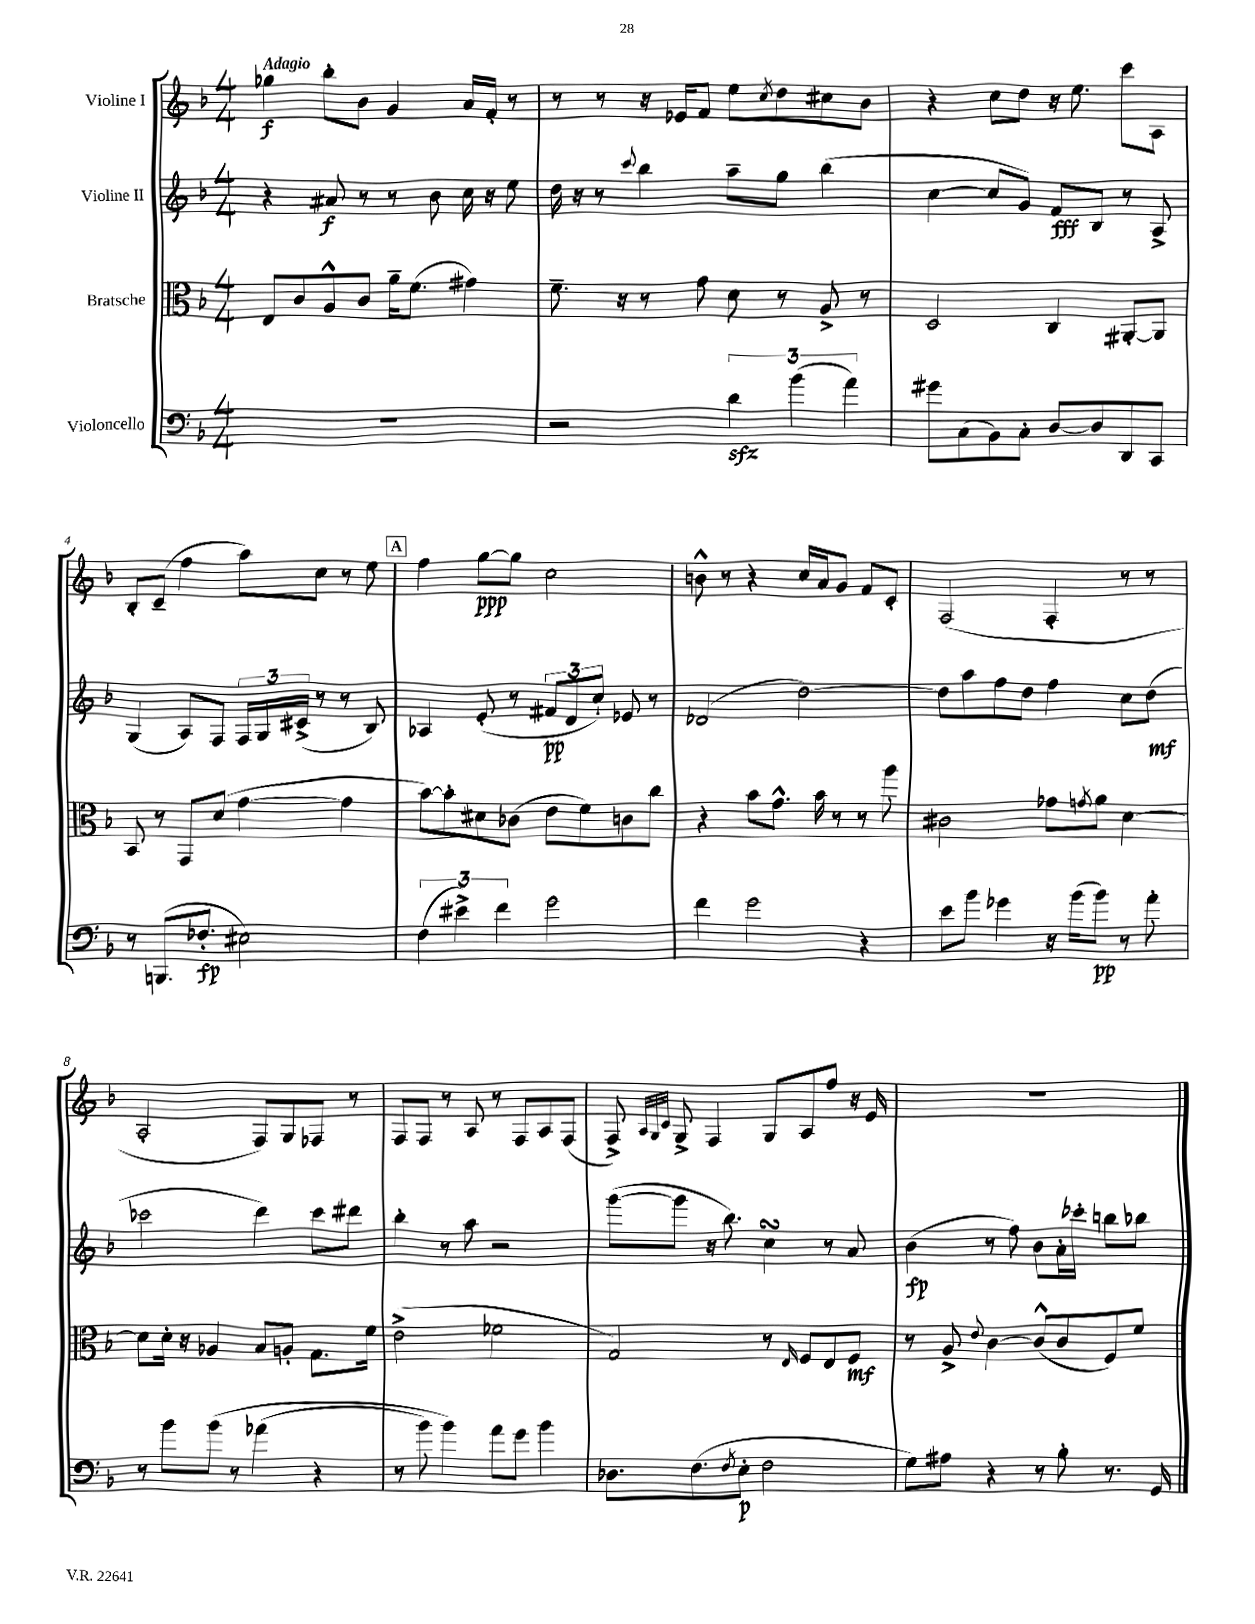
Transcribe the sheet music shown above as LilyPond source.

<<
\new StaffGroup <<
\new Staff = "s0" \with { instrumentName = "Violine I" } {
    \clef treble \key f \major \numericTimeSignature \time 4/4 \tempo "Adagio"
    ges''4\f bes''8-. bes'8 g'4 a'16 f'16-. r8 |
    r8 r8 r16 ees'16 f'8 e''8 \acciaccatura { c''8 } d''8 cis''8 bes'8 |
    r4 c''8 d''8 r16 e''8. c'''8 a8 |
    bes8-. c'8--( f''4 a''8) c''8 r8 e''8 |
    \mark \markup { \box "A" } f''4 g''8~\ppp g''8 c''2 |
    b'8-^ r8 r4 c''16 a'16 g'8 f'8 c'8-. |
    f2( f4-. r8 r8 |
    a2-. f8) g8 fes8 r8 |
    f8 f8 r8 a8 r8 f8 a8 f8( |
    f8->) \grace { a32 g32 c'32 } g8-> f4 g8 a8 f''8 r16 e'16 |
    R1 \bar "|." |
}
\new Staff = "s1" \with { instrumentName = "Violine II" } {
    \clef treble \key f \major \numericTimeSignature \time 4/4
    r4 ais'8\f r8 r8 bes'8 c''16 r16 e''8 |
    d''16 r16 r8 \appoggiatura { c'''8 } bes''4 a''8-- g''8 bes''4( |
    c''4~ c''8 g'8) f'8\fff bes8 r8 a8-> |
    g4( a8) f8 \tuplet 3/2 { f16 g16 cis'16->( } r8 r8 bes8) |
    \mark \markup { \box "A" } aes4 e'8-.( r8 \tuplet 3/2 { fis'8\pp d'8 c''8-!) } ees'8 r8 |
    des'2( d''2~) |
    d''8 a''8 f''8 d''8 f''4 c''8 d''8\mf( |
    ces'''2 d'''4) ces'''8 dis'''8 |
    bes''4-. r8 a''8 r2 |
    g'''8~( g'''8 r16 bes''8.) c''4\turn r8 a'8 |
    bes'4\fp( r8 f''8) bes'8 a'16-. ces'''16-. b''8 bes''8 \bar "|." |
}
\new Staff = "s2" \with { instrumentName = "Bratsche" } {
    \clef alto \key f \major \numericTimeSignature \time 4/4
    e8 c'8 a8-^ c'8 a'16-- f'8.( gis'4) |
    f'8.-- r16 r8 g'8 d'8 r8 a8-> r8 |
    d2 c4 ais,8~-. ais,8 |
    bes,8 r8 g,8 d'8( g'4~ g'4 |
    \mark \markup { \box "A" } bes'8~) bes'8-. dis'8 ces'8( e'8 f'8) c'8 c''8 |
    r4 bes'8 g'8.-^ bes'16 r8 r8 a''8 |
    cis'2 ges'8 \acciaccatura { g'8 } a'8 d'4~ |
    d'8 d'16-. r16 aes4 bes8 a8-. g8. f'16 |
    e'2->( fes'2 |
    g2) r8 \grace { e16 } f8 e8 f8\mf |
    r8 a8-> \appoggiatura { e'8 } c'4~ c'8-^( c'8 f8) f'8 \bar "|." |
}
\new Staff = "s3" \with { instrumentName = "Violoncello" } {
    \clef bass \key f \major \numericTimeSignature \time 4/4
    R1 |
    r2 \tuplet 3/2 { d'4\sfz bes'4( a'4) } |
    gis'8 c8( bes,8) c8-. d8~ d8 d,8 c,8 |
    r8 b,,8.( fes8.-.\fp eis2) |
    \mark \markup { \box "A" } \tuplet 3/2 { f4( eis'4->) f'4 } g'2 |
    f'4 g'2 r4 |
    e'8 bes'8 ges'4 r16 bes'16( bes'8\pp) r8 a'8-. |
    r8 bes'8 bes'8\( r8 aes'4( r4 |
    r8 bes'8) bes'4\) a'8 g'8 bes'4 |
    des8. f8.( \acciaccatura { f8 } e8-.\p f2 |
    g8) ais8 r4 r8 bes8-. r8. g,16 \bar "|." |
}
>>
>>
